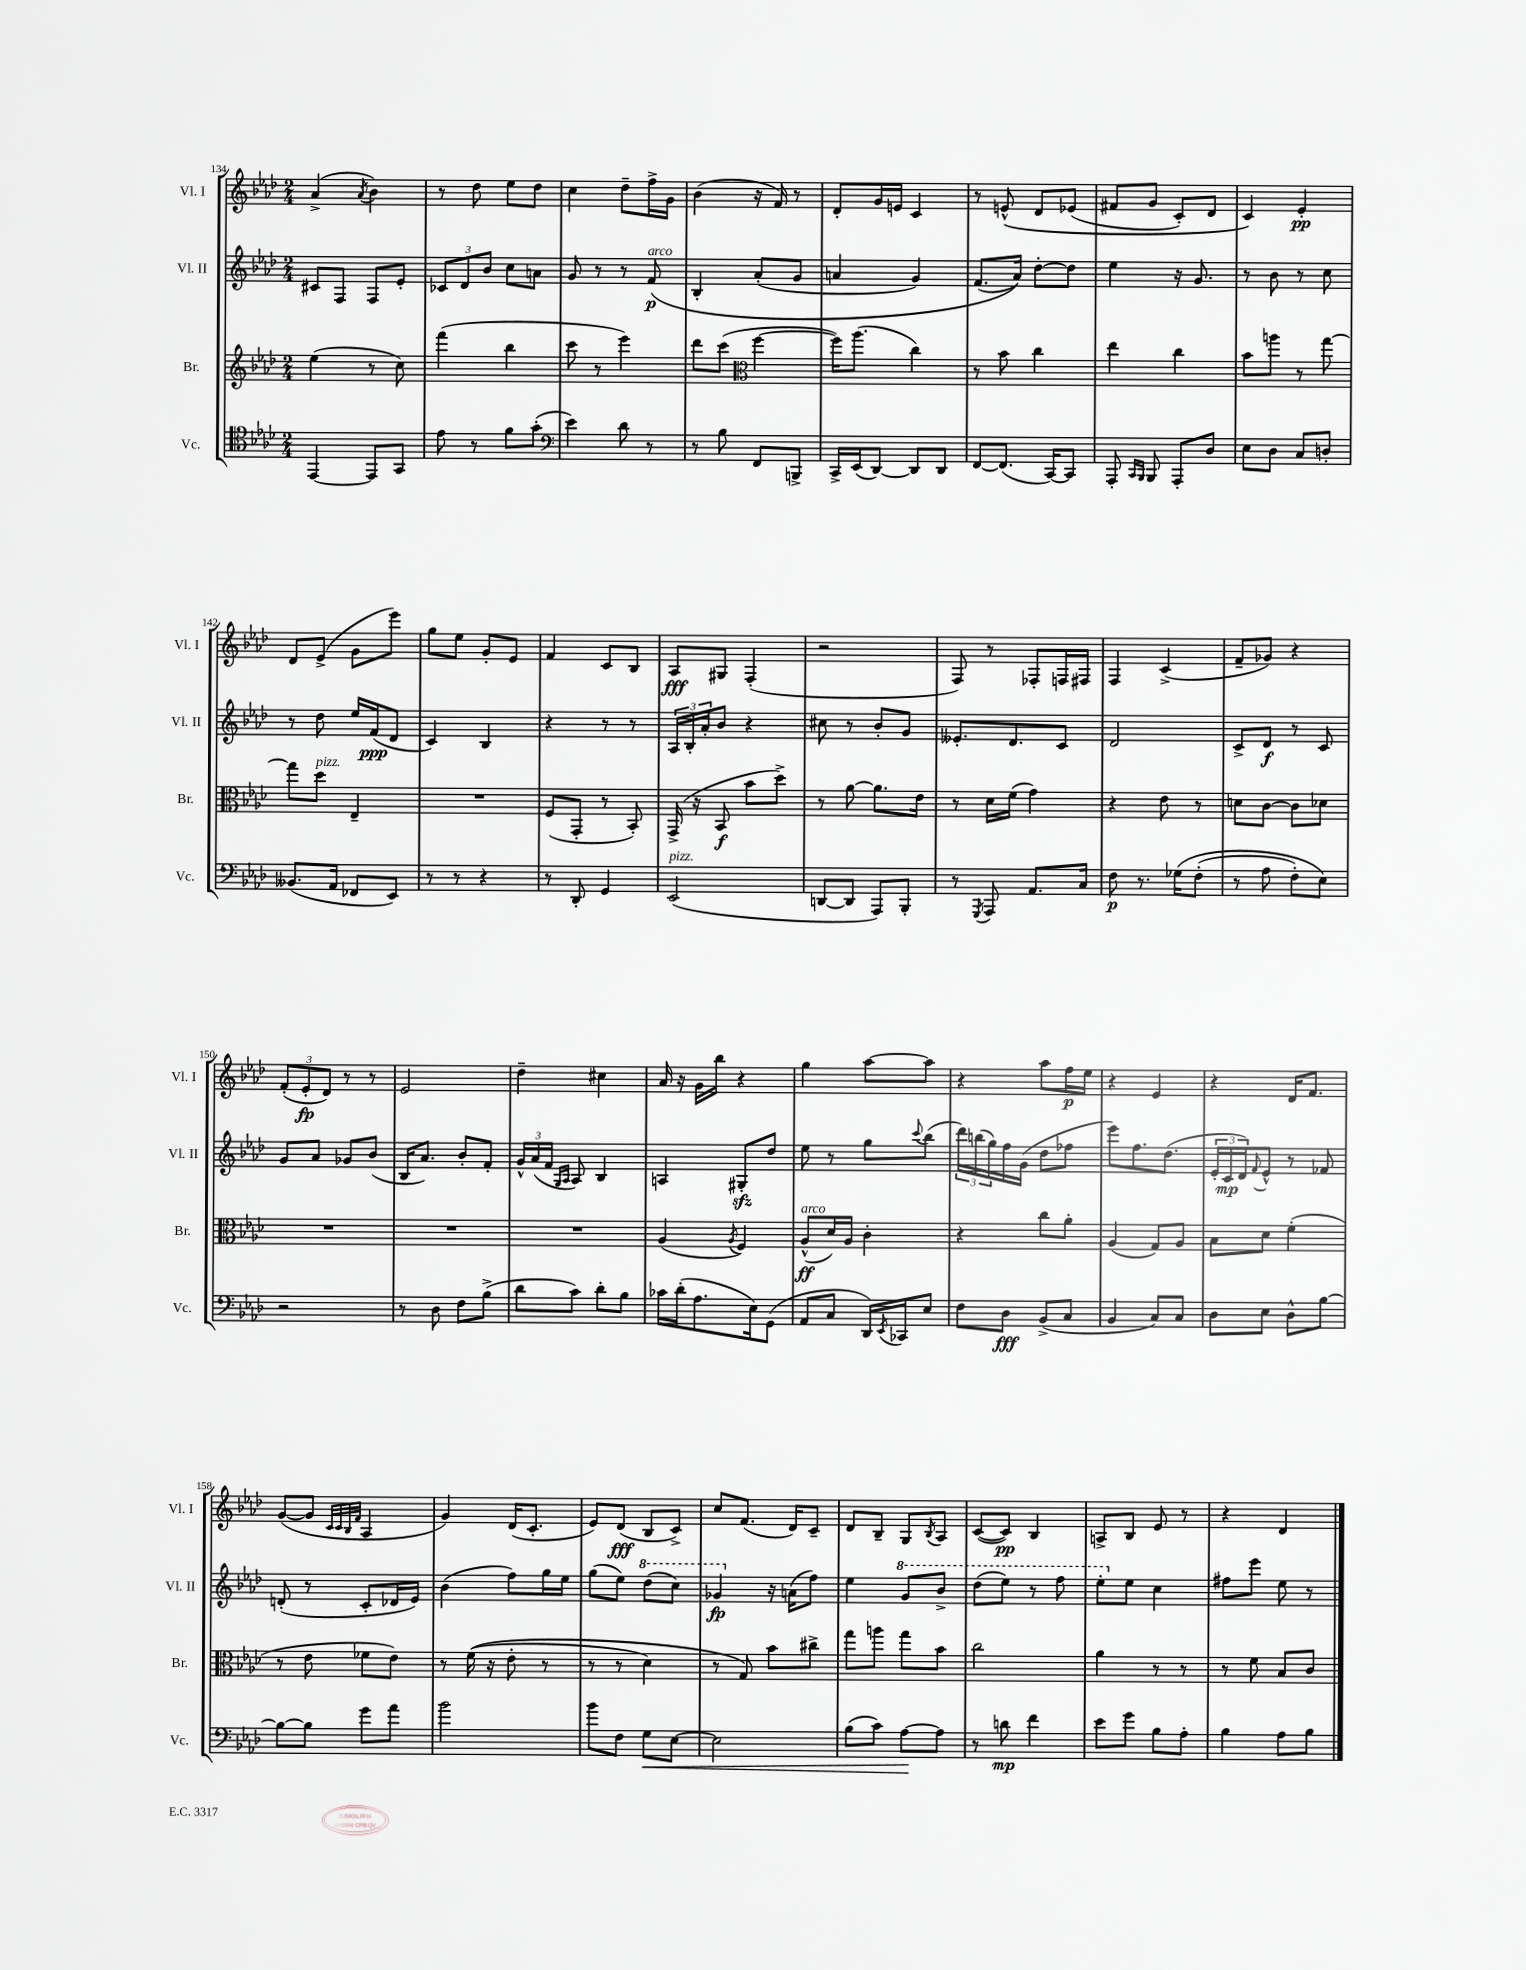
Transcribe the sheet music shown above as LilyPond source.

<<
\new StaffGroup <<
\new Staff = "s0" \with { instrumentName = "Vl. I" shortInstrumentName = "Vl. I" } {
    \clef treble \key aes \major \numericTimeSignature \time 2/4
    aes'4->( \acciaccatura { aes'8 } bes'4) |
    r8 des''8 ees''8 des''8 |
    c''4 des''8-- f''16-> g'16 |
    bes'4( r16 f'16) r8 |
    des'8-. g'16 e'16 c'4 |
    r8 e'8-^\( des'8 ees'8( |
    fis'8 g'8 c'8-.) des'8 |
    c'4\) ees'4-.\pp |
    des'8 ees'8->( g'8 ees'''8) |
    g''8 ees''8 g'8-. ees'8 |
    f'4 c'8 bes8 |
    aes8\fff gis8 f4-.( |
    r2 |
    f8) r8 fes8-. f16 fis16 |
    f4 c'4->( |
    f'8-- ges'8) r4 |
    \tuplet 3/2 { f'8-.( ees'8-.\fp des'8) } r8 r8 |
    ees'2 |
    des''4-- cis''4 |
    aes'16 r16 g'16 bes''16 r4 |
    g''4 aes''8~ aes''8 |
    r4 aes''8 f''16\p ees''16 |
    r4 ees'4 |
    r4 des'16 f'8. |
    g'8~( g'8 \grace { c'32 c'32 bes32 f'32 } aes4 |
    g'4) des'16( c'8.-. |
    ees'8) des'8\fff( bes8 c'8->) |
    c''8 f'8.( des'16) c'8-- |
    des'8 bes8-- g8 \acciaccatura { bes8 } aes8 |
    c'8~( c'8\pp) bes4 |
    a8-> bes8 ees'8 r8 |
    r4 des'4 \bar "|." |
}
\new Staff = "s1" \with { instrumentName = "Vl. II" shortInstrumentName = "Vl. II" } {
    \clef treble \key aes \major \numericTimeSignature \time 2/4
    cis'8 f8 f8 ees'8-. |
    \tuplet 3/2 { ces'8 des'8 bes'8 } c''8 a'8 |
    g'8 r8 r8 f'8\p^\markup { \italic "arco" }\( |
    bes4-. aes'8-.( g'8 |
    a'4 g'4) |
    f'8.( aes'16)\) des''8~-. des''8 |
    ees''4 r16 g'8. |
    r8 bes'8 r8 c''8 |
    r8 des''8 ees''16 f'16\ppp( des'8 |
    c'4) bes4 |
    r4 r8 r8 |
    \tuplet 3/2 { aes16 bes16-. aes'16-. } bes'8 r4 |
    cis''8 r8 bes'8-. g'8 |
    eeses'8.-. des'8. c'8 |
    des'2 |
    c'8-> des'8\f r8 c'8 |
    g'8 aes'8 ges'8 bes'8( |
    bes16 aes'8.) bes'8-. f'8-. |
    \tuplet 3/2 { g'16-^ aes'16( f'16 } \grace { g16 aes16 } aes8) bes4 |
    a4 gis8-.\sfz des''8 |
    ees''8 r8 g''8 \appoggiatura { c'''8 } bes''8( |
    \tuplet 3/2 { des'''16) b''16( g''16) } f''16 g'16( des''8 fes''8 |
    ees'''8) f''8. des''8.( |
    \tuplet 3/2 { ees'16-. c'16\mp des'16) } \appoggiatura { f'8 } ees'8-^ r8 fes'8 |
    d'8-.( r8 c'8-. des'16 ees'16) |
    bes'4( f''8) g''16 ees''16 |
    g''8( ees''8) \ottava #1 des'''8( c'''8) |
    ges''4\fp \ottava #0 r16 a'16( f''8) |
    ees''4 \ottava #1 g''8 bes''8-> |
    des'''8( ees'''8) r8 f'''8 |
    ees'''8-. \ottava #0 ees''8 c''4 |
    fis''8 ees'''8 ees''8 r8 \bar "|." |
}
\new Staff = "s2" \with { instrumentName = "Br." shortInstrumentName = "Br." } {
    \clef treble \key aes \major \numericTimeSignature \time 2/4
    ees''4( r8 c''8) |
    f'''4( bes''4 |
    c'''8 r8 ees'''4) |
    des'''8 c'''8( \clef alto f''4~ |
    f''16) aes''8.( c''4) |
    r8 bes'8 c''4 |
    ees''4 c''4 |
    bes'8 a''8 r8 g''8~ |
    g''8 des''8^\markup { \italic "pizz." } ees4-- |
    R2 |
    f8( g,8-. r8 bes,8-.) |
    g,16->( r16 bes,8\f bes'8 des''8->) |
    r8 aes'8~ aes'8. ees'16 |
    r8 des'16 f'16( g'4) |
    r4 ees'8 r8 |
    d'8 c'8~ c'8 des'8 |
    R2 |
    R2 |
    R2 |
    aes4( \acciaccatura { aes8 } f4) |
    aes8-^\ff^\markup { \italic "arco" }( des'16) aes16 c'4-. |
    r4 c''8 aes'8-. |
    aes4( g8) aes8 |
    bes8 des'8 f'4-.( |
    r8 ees'8 fes'8 ees'8) |
    r8 f'16(\( r16 ees'8-. r8 |
    r8 r8 des'4) |
    r8 g8\) bes'8 cis''8-> |
    g''8 a''8 g''8 bes'8 |
    c''2 |
    aes'4 r8 r8 |
    r8 f'8 bes8 c'8 \bar "|." |
}
\new Staff = "s3" \with { instrumentName = "Vc." shortInstrumentName = "Vc." } {
    \clef tenor \key aes \major \numericTimeSignature \time 2/4
    ees,4~ ees,8 g,8 |
    ees'8 r8 f'8 g'8-.( |
    \clef bass ees'4) des'8 r8 |
    r8 bes8 f,8 b,,8-> |
    c,16-> ees,16( des,8~) des,8 des,8 |
    f,8~ f,8.( c,16~) c,8 |
    aes,,8-. \grace { c,16 bes,,16 } bes,,8 aes,,8-. des8 |
    ees8 des8 c8 d8-. |
    beses,8.( aes,16 fes,8 ees,8) |
    r8 r8 r4 |
    r8 des,8-. g,4 |
    ees,2^\markup { \italic "pizz." }( |
    d,8~ d,8 aes,,8) bes,,8-. |
    r8 \acciaccatura { g,,8 } aes,,8 aes,8. c16 |
    f8\p r8. ges16\( f8-.( |
    r8 aes8 f8-.) ees8\) |
    r2 |
    r8 des8 f8 bes8->( |
    des'8 c'8) des'8-. bes8 |
    ces'16 des'16-.( aes8. ees16) g,8( |
    aes,8 c8 des,16) \acciaccatura { ees,8 } ces,16 ees8 |
    f8 des8\fff bes,8->( c8 |
    bes,4 c8) c8 |
    des8 ees8 des8-^ bes8~ |
    bes8~ bes8 g'8 aes'8 |
    bes'2 |
    bes'8 f8 g8\< ees8~ |
    ees2 |
    bes8( c'8) aes8~\! aes8 |
    r8 d'8\mp f'4 |
    ees'8 g'8 bes8 aes8-. |
    bes4 aes8 bes8 \bar "|." |
}
>>
>>
\layout { \context { \Score currentBarNumber = #134 } }
